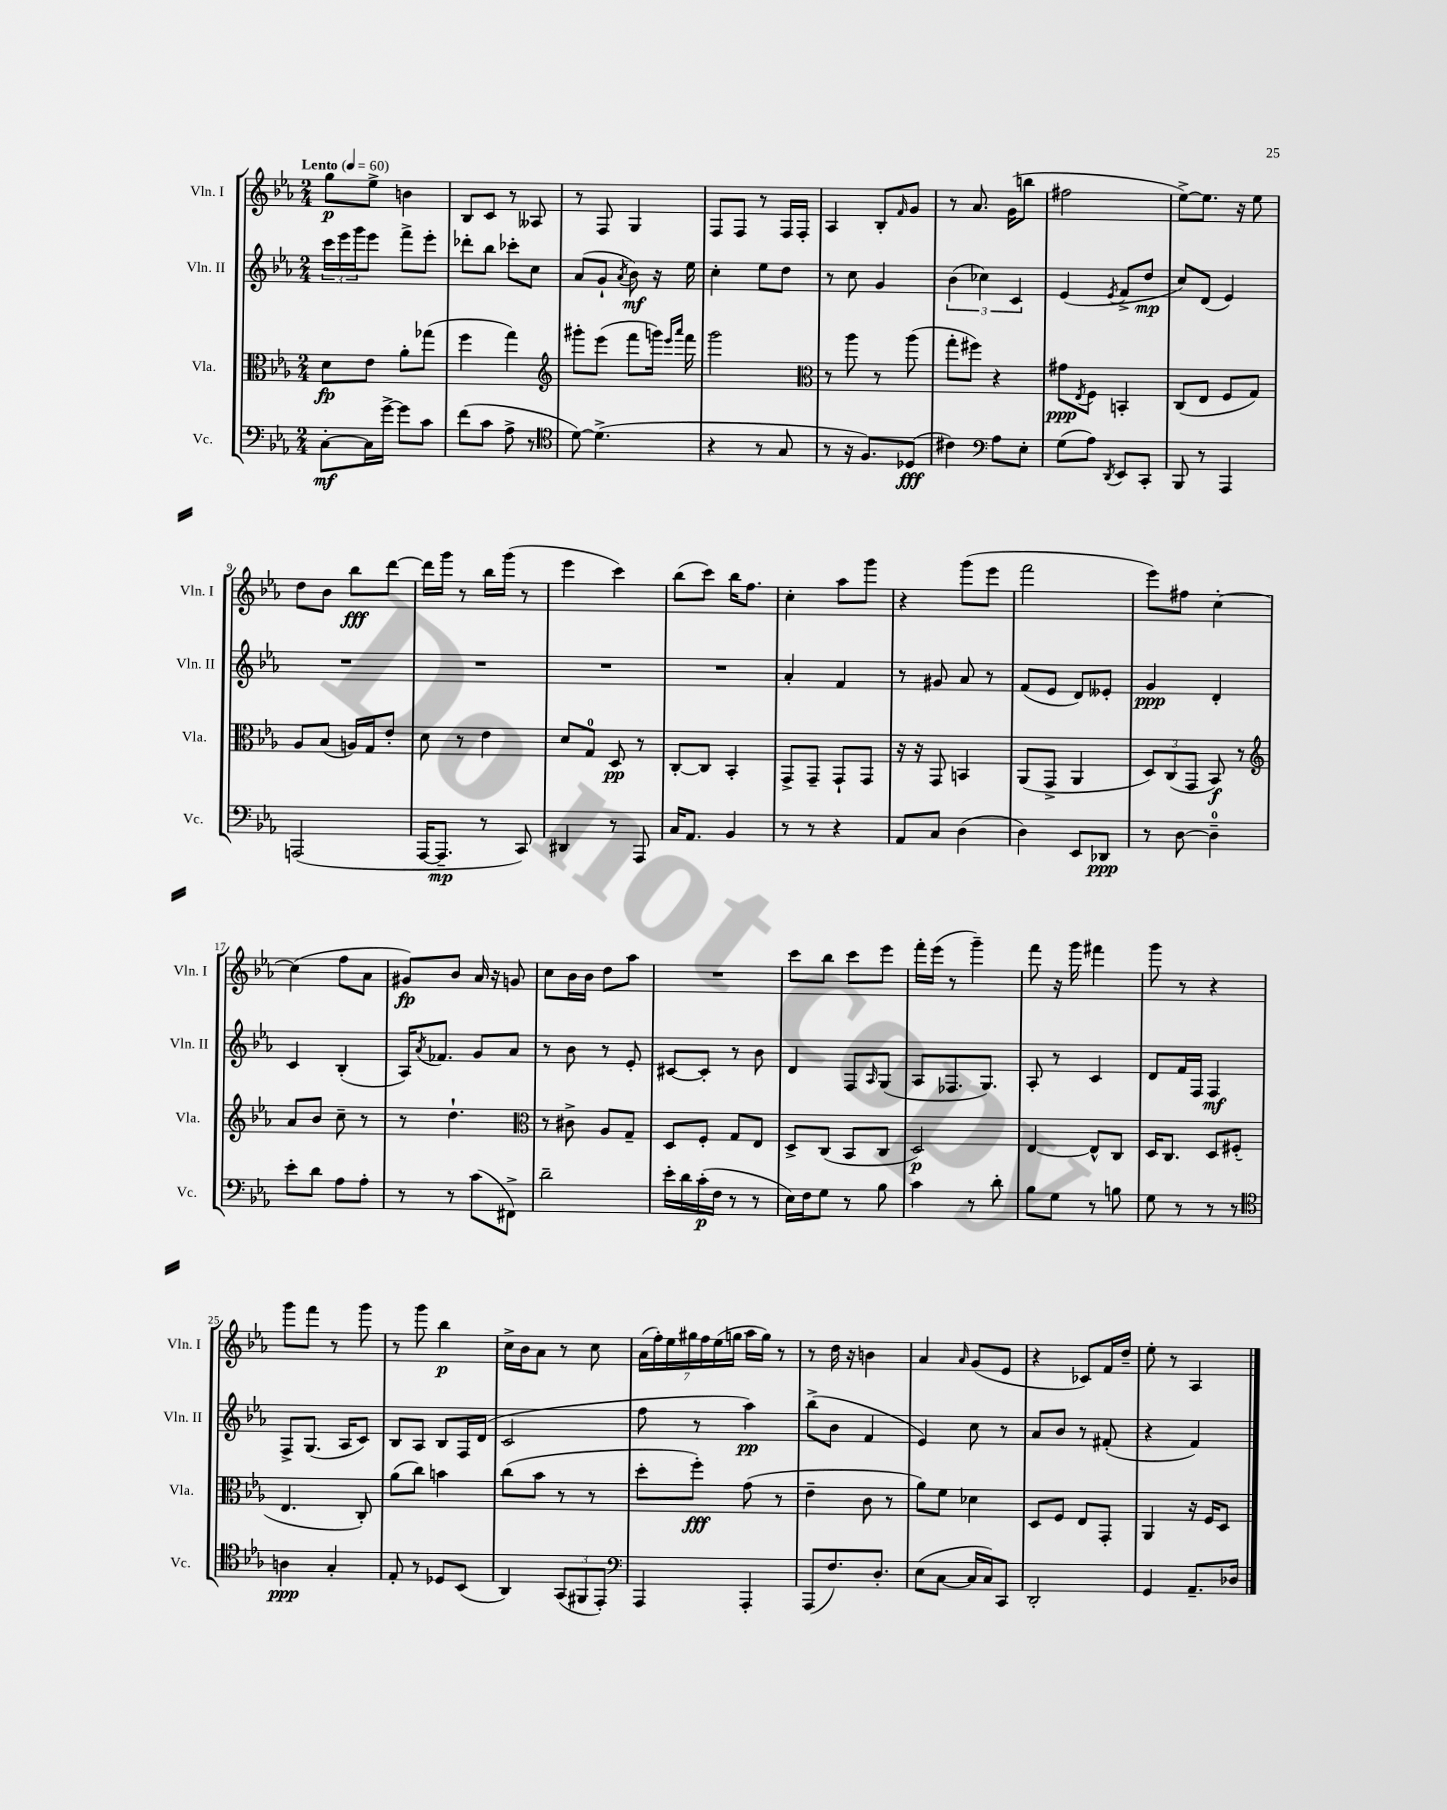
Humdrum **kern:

**kern	**kern	**kern	**kern
*staff4	*staff3	*staff2	*staff1
*clefF4	*clefC3	*clefG2	*clefG2
*k[b-e-a-]	*k[b-e-a-]	*k[b-e-a-]	*k[b-e-a-]
*M2/4	*M2/4	*M2/4	*M2/4
*MM60	*MM60	*MM60	*MM60
[8C'\L	8d\L	24ccc\LL	8gg\L
.	.	24eee-\	.
.	.	24ggg\J	.
16C\]L	8e-\J	8eee-\J	8ee-^\J
[16g^\JJ	.	.	.
8g\]L	8a-'\L	8fff^\L	4b\
8c\J	(8gg-\J	8eee-'\J	.
=	=	=	=
(8f\L	4ff\	8ddd-'\L	8B-/L
8c\J	.	8bb-\J	8c/J
8A-^\	4gg\)	8ccc-'\L	8r
8r	.	8cc\J	8A--/
=	=	=	=
*clefC4	*clefG2	*	*
[8d\)	8ggg#'\L	(8a-/L	8r
(4.d^\]	(8eee-\J	8g`/J	8F/
.	.	8qa-/	.
.	8fff\L	8b-\)	4G/
.	16ggg\Jk)	16r	.
.	16qqeee-/LL	.	.
.	16qqaaa-/JJ	.	.
.	16fff\	16ee-\	.
=	=	=	=
4r	2ggg\	4cc'\	8F/L
.	.	.	8F/J
8r	.	8ee-\L	8r
8G/	.	8dd\J	16F/LL
.	.	.	16F'/JJ
=	=	=	=
*	*clefC3	*	*
8r	8r	8r	4A-/
16r	8aa-\	8cc\	.
8.F/L)	.	.	.
.	8r	4g/	8B-'/L
.	.	.	16qqf/
(8D-/J	(8aa-\	.	8g/J
=	=	=	=
4c#\)	8gg'\L	(6b-\	8r
.	8ff#\J)	.	8.a-/
.	.	6cc-\)	.
*clefF4	*	*	*
8A-\L	4r	.	.
.	.	.	(16g\LK
.	.	6c/	.
8E-'\J	.	.	8bb\J
=	=	=	=
(8G\L	8g#\L	(4e-/	2ff#\
.	8qE-/	.	.
8A-\J)	8F\J	.	.
8qDD/	.	8qe-/	.
8EE-/L	4BB'/	8f^/L	.
8CC'/J	.	8dd/J	.
=	=	=	=
8BBB-/	(8C/L	8cc/L)	[8ee-^\L)
8r	8E-/J	(8d/J	8.ee-\]J
4AAA-/	8F/L	4e-/)	.
.	.	.	16r
.	8G/J)	.	8ee-\
=	=	=	=
(2AAA/	8A-/L	2r	8dd\L
.	(8B-/J	.	8b-\J
.	16A/LL)	.	8bb-\L
.	16G/J	.	.
.	8e-'/J	.	[8ddd\J
=	=	=	=
[16AAA-/LK	8d\	2r	16ddd\]LL
8.AAA-~/]J	.	.	16ggg\JJ
.	8r	.	8r
8r	4e-\	.	16bb-\LL
.	.	.	(16ggg\JJ
8CC/)	.	.	8r
=	=	=	=
4DD#/	8d/L	2r	4eee-\
.	8G/J	.	.
8r	8D/	.	4ccc\)
8AAA-/	8r	.	.
=	=	=	=
16C/LK	[8C'/L	2r	(8bb-\L
8.AA-/J	.	.	.
.	8C/]J	.	8ccc\J)
4BB-/	4BB-'/	.	16bb-\LK
.	.	.	8.ff\J
=	=	=	=
8r	8GG^/L	4a-'/	4cc'\
8r	8GG~/J	.	.
4r	8GG`/L	4f/	8aa-\L
.	8GG/J	.	8ggg\J
=	=	=	=
8AA-/L	16r	8r	4r
.	16r	.	.
8C/J	8GG/	8g#/	.
(4D\	4BB/	8a-/	(8ggg\L
.	.	8r	8eee-\J
=	=	=	=
4D\)	(8AA-/L	(8f/L	2fff\
.	8GG^/J	8e-/J	.
8EE-/L	4AA-/	8d/L)	.
8DD-/J	.	8e--'/J	.
=	=	=	=
8r	12D/L)	4g/	8eee-\L)
.	(12C/	.	.
[8D\	.	.	8ff#\J
.	12GG/J	.	.
4D~\]	8BB-/)	4d'/	[4cc'\
.	8r	.	.
=	=	=	=
*	*clefG2	*	*
8e-'\L	8a-/L	4c/	(4cc\]
8d\J	8b-/J	.	.
8A-\L	8cc~\	(4B-'/	8ff\L
8A-'\J	8r	.	8a-\J
=	=	=	=
8r	8r	16A-/LK)	8g#/L)
.	.	8qa-/	.
.	.	8.f-/J	.
8r	4.dd`\	.	8b-/J
(8c\L	.	8g/L	16a-/
.	.	.	16r
8FF#^\J)	.	8a-/J	8g/
=	=	=	=
*	*clefC3	*	*
2d~\	8r	8r	8cc\L
.	8c#^\	8b-\	16b-\L
.	.	.	16b-\JJ
.	8A-/L	8r	8dd\L
.	8G~/J	8e-'/	8aa-\J
=	=	=	=
16e-'\LL	8D/L	[8c#/L	2r
16d\	.	.	.
(16c'\	8F'/J	8c#'/]J	.
16F\JJ	.	.	.
8r	8G/L	8r	.
8r	8E-/J	8b-\	.
=	=	=	=
16E-\LL)	8D^/L	4d/	8ccc\L
16F\J	.	.	.
8G\J	(8C/J	.	8bb-\J
8r	8BB-/L	8F/L	8ccc\L
.	.	16qqA-/	.
8B-\	8C/J	(8G/J	8eee-\J
=	=	=	=
4c\	2D/)	8A-/L	16fff'\LL
.	.	.	(16eee-\JJ
.	.	8.F-/	8r
8r	.	.	4ggg~\)
.	.	8.G/J)	.
8d'\	.	.	.
=	=	=	=
8B-\L	[4E-/	8A-'/	8fff\
8G\J	.	8r	16r
.	.	.	16ggg\
8r	8E-^^/]L	4c/	4fff#\
8B\	8C/J	.	.
=	=	=	=
8G\	16D/LK	8d/L	8ggg\
.	8.C/J	.	.
8r	.	16f/L	8r
.	.	16F/JJ	.
8r	8D/L	4F/	4r
8r	(8F#'/J	.	.
=	=	=	=
*clefC4	*	*	*
4A\	4.E-/	8F^/L	8ggg\L
.	.	(8.G/J	8fff\J
4G'/	.	.	8r
.	.	16A-/LK	.
.	8C'/)	8c/J)	8ggg\
=	=	=	=
8E-'/	(8a-\L	8B-/L	8r
8r	8cc\J)	8A-/J	8ggg\
8D-/L	4b\	8B-/L	4bb-\
(8BB-/J	.	16F/L	.
.	.	(16d/JJ	.
=	=	=	=
4AA-/)	(8cc\L	2c/	16cc^\LL
.	.	.	16b-\J
.	8b-\J	.	8a-\J
(12GG/L	8r	.	8r
12FF#/	.	.	.
.	8r	.	8cc\
12EE-'/J)	.	.	.
=	=	=	=
*clefF4	*	*	*
4AAA-/	8dd'\L	8ff\	(28a-\LL
.	.	.	28ff'\)
.	.	.	28ee-\
.	.	.	28gg#\
.	8ff'\J)	8r	.
.	.	.	28ff\
.	.	.	(28ee-\
.	.	.	28gg\JJ
4AAA-'/	(8g\	4aa-\)	16aa-\LL
.	.	.	16gg\JJ)
.	8r	.	8r
=	=	=	=
(8AAA-/L	4e-~\	(8bb-^\L	8r
8.F/)	.	8b-\J	16dd\
.	.	.	16r
.	8c\	4f/	4b\
8.D'/J	.	.	.
.	8r	.	.
=	=	=	=
(8E-\L	8a-\L)	4e-/)	4a-/
[8C\J	8f\J	.	.
.	.	.	16qqa-/
16C/]LL	4d-\	8cc\	(8g/L
16C/J)	.	.	.
8CC/J	.	8r	8e-/J
=	=	=	=
2DD'/	8D/L	8a-/L	4r
.	8F/J	8b-/J	.
.	8E-/L	8r	8c-/L)
.	8GG'/J	(8f#'/	16f/L
.	.	.	16dd~/JJ
=	=	=	=
4GG/	4AA-/	4r	8ee-'\
.	.	.	8r
8.AA-~/L	16r	4f/)	4A-/
.	16F/LK	.	.
.	8D/J	.	.
16D-/Jk	.	.	.
==	==	==	==
*-	*-	*-	*-
